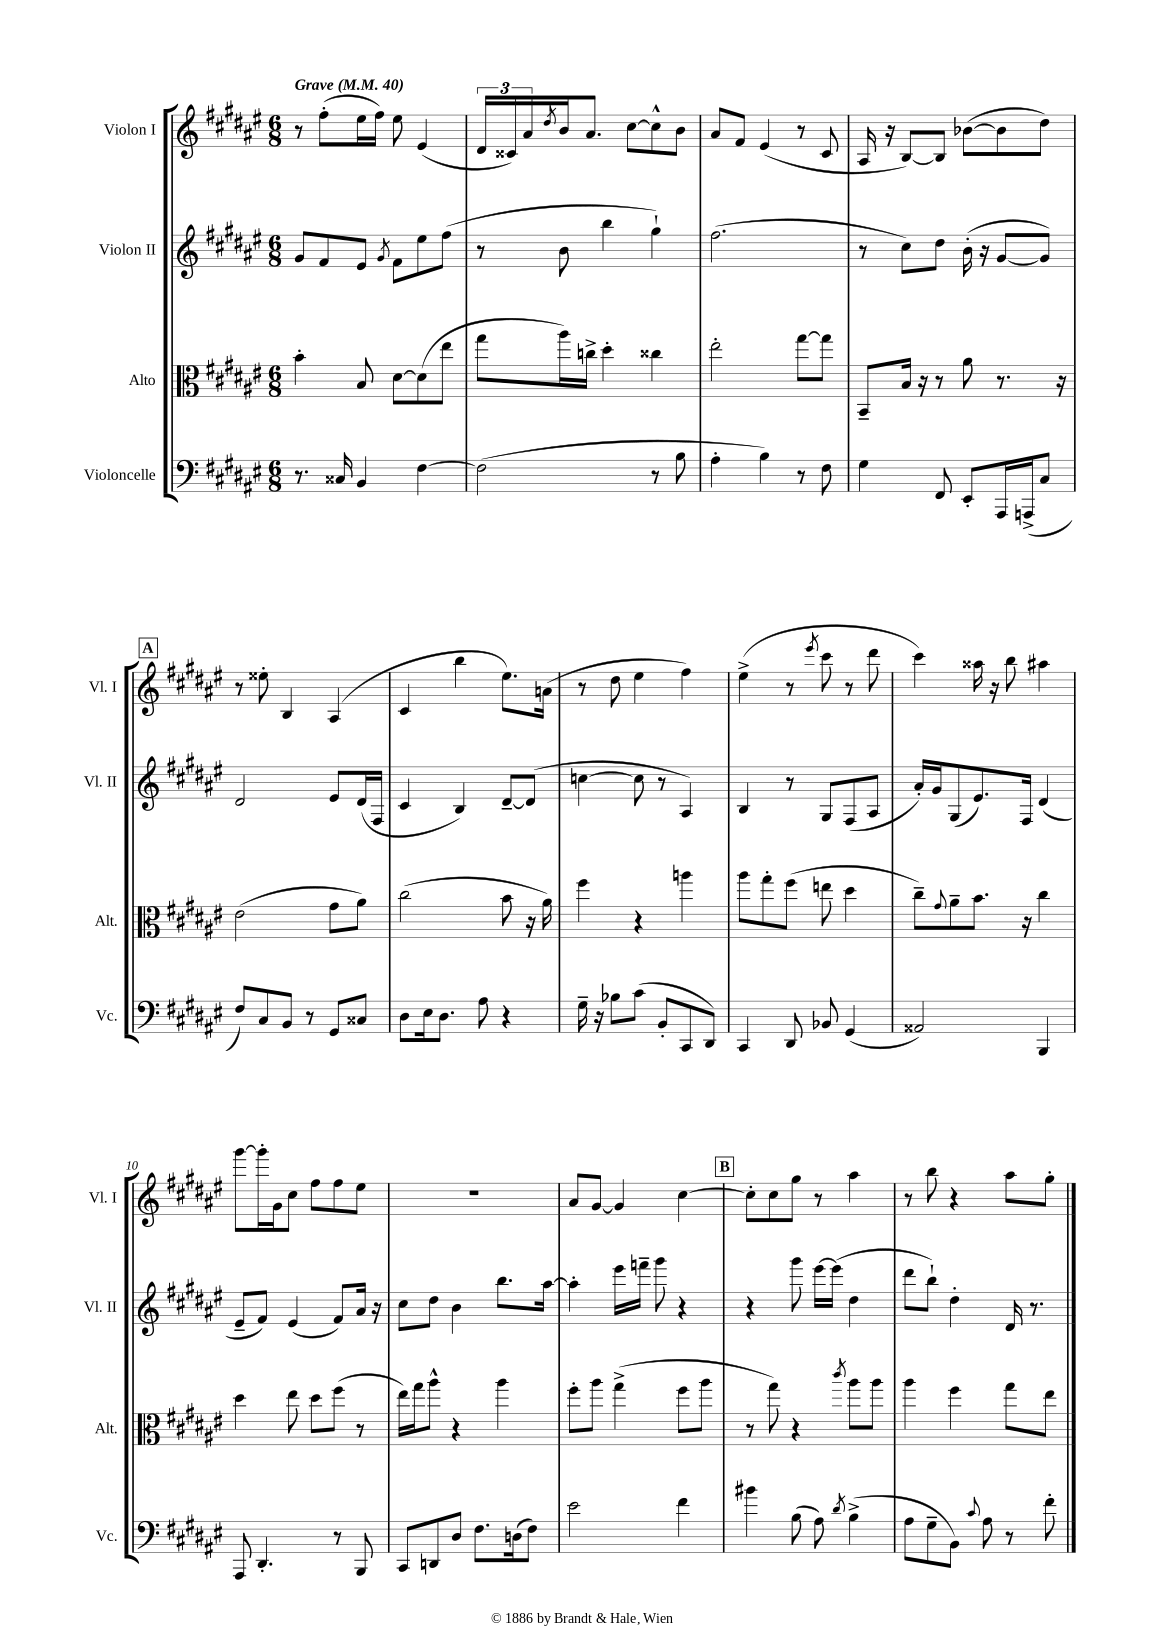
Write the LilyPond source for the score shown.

<<
\new StaffGroup <<
\new Staff = "s0" \with { instrumentName = "Violon I" shortInstrumentName = "Vl. I" } {
    \clef treble \key fis \major \numericTimeSignature \time 6/8 \tempo "Grave" 4 = 40
    r8 fis''8-.( eis''16 fis''16) eis''8 eis'4( |
    \tuplet 3/2 { dis'16 cisis'16) ais'16 } \acciaccatura { dis''8 } b'16 ais'8. cis''8~ cis''8-^ b'8 |
    ais'8 fis'8 eis'4( r8 cis'8 |
    ais16 r16 b8~) b8 bes'8~( bes'8 dis''8) |
    \mark \markup { \box "A" } r8 eisis''8-. b4 ais4( |
    cis'4 b''4 eis''8.) a'16( |
    r8 dis''8 eis''4 fis''4) |
    eis''4->( r8 \acciaccatura { eis'''8 } cis'''8 r8 dis'''8 |
    cis'''4) aisis''16 r16 b''8 ais''4 |
    gis'''8~ gis'''16-. gis'16 cis''8 fis''8 fis''8 eis''8 |
    R2. |
    ais'8 gis'8~ gis'4 cis''4~ |
    \mark \markup { \box "B" } cis''8-. cis''8 gis''8 r8 ais''4 |
    r8 b''8 r4 ais''8 gis''8-. \bar "|." |
}
\new Staff = "s1" \with { instrumentName = "Violon II" shortInstrumentName = "Vl. II" } {
    \clef treble \key fis \major \numericTimeSignature \time 6/8
    gis'8 fis'8 eis'8 \acciaccatura { gis'8 } fis'8 eis''8 fis''8( |
    r8 b'8 b''4 gis''4-!) |
    fis''2.( |
    r8 cis''8) dis''8 b'16-.( r16 gis'8~ gis'8) |
    \mark \markup { \box "A" } dis'2 eis'8 dis'16( fis16 |
    cis'4 b4) dis'8~-- dis'8( |
    c''4~ c''8 r8 ais4) |
    b4 r8 gis8 fis8( ais8 |
    ais'16-.) gis'16 gis8( eis'8.) fis16 dis'4( |
    eis'8-- fis'8) eis'4( fis'8) ais'16 r16 |
    cis''8 dis''8 b'4 b''8. ais''16~ |
    ais''4-. eis'''16 f'''16-- gis'''8 r4 |
    \mark \markup { \box "B" } r4 gis'''8 eis'''16~ eis'''16( dis''4 |
    dis'''8 b''8-!) dis''4-. dis'16 r8. \bar "|." |
}
\new Staff = "s2" \with { instrumentName = "Alto" shortInstrumentName = "Alt." } {
    \clef alto \key fis \major \numericTimeSignature \time 6/8
    b'4-. b8 dis'8~ dis'8( eis''8 |
    gis''8 ais''16) c''16-> dis''4-. cisis''4 |
    eis''2-. gis''8~ gis''8 |
    b,8-- b16 r16 r8 ais'8 r8. r16 |
    \mark \markup { \box "A" } eis'2( gis'8 ais'8) |
    cis''2( b'8 r16 ais'16) |
    fis''4 r4 a''4 |
    ais''8 gis''8-. fis''8( e''8 dis''4 |
    cis''8--) \appoggiatura { gis'8 } ais'8-- b'8. r16 cis''4 |
    dis''4 eis''8 dis''8 fis''8( r8 |
    eis''16) gis''16 ais''8-^ r4 ais''4 |
    fis''8-. ais''8 gis''4->( fis''8 ais''8 |
    \mark \markup { \box "B" } r8 gis''8) r4 \acciaccatura { cis'''8 } ais''8 ais''8 |
    ais''4 fis''4 gis''8 eis''8 \bar "|." |
}
\new Staff = "s3" \with { instrumentName = "Violoncelle" shortInstrumentName = "Vc." } {
    \clef bass \key fis \major \numericTimeSignature \time 6/8
    r8. cisis16 b,4 fis4~ |
    fis2( r8 b8 |
    ais4-. b4) r8 fis8 |
    gis4 fis,8 eis,8-. ais,,16 a,,16->( cis8 |
    \mark \markup { \box "A" } fis8) cis8 b,8 r8 gis,8 cisis8 |
    dis8 eis16 dis8. ais8 r4 |
    gis16-- r16 bes8 cis'8( b,8-. cis,8 dis,8) |
    cis,4 dis,8 bes,8 gis,4( |
    aisis,2) b,,4 |
    ais,,8 dis,4.-. r8 b,,8 |
    cis,8 d,8 dis8 fis8. d16( fis8) |
    eis'2 fis'4 |
    \mark \markup { \box "B" } bis'4 b8( ais8) \acciaccatura { dis'8 } b4->( |
    ais8 gis8-- b,8) \appoggiatura { cis'8 } ais8 r8 fis'8-. \bar "|." |
}
>>
>>
